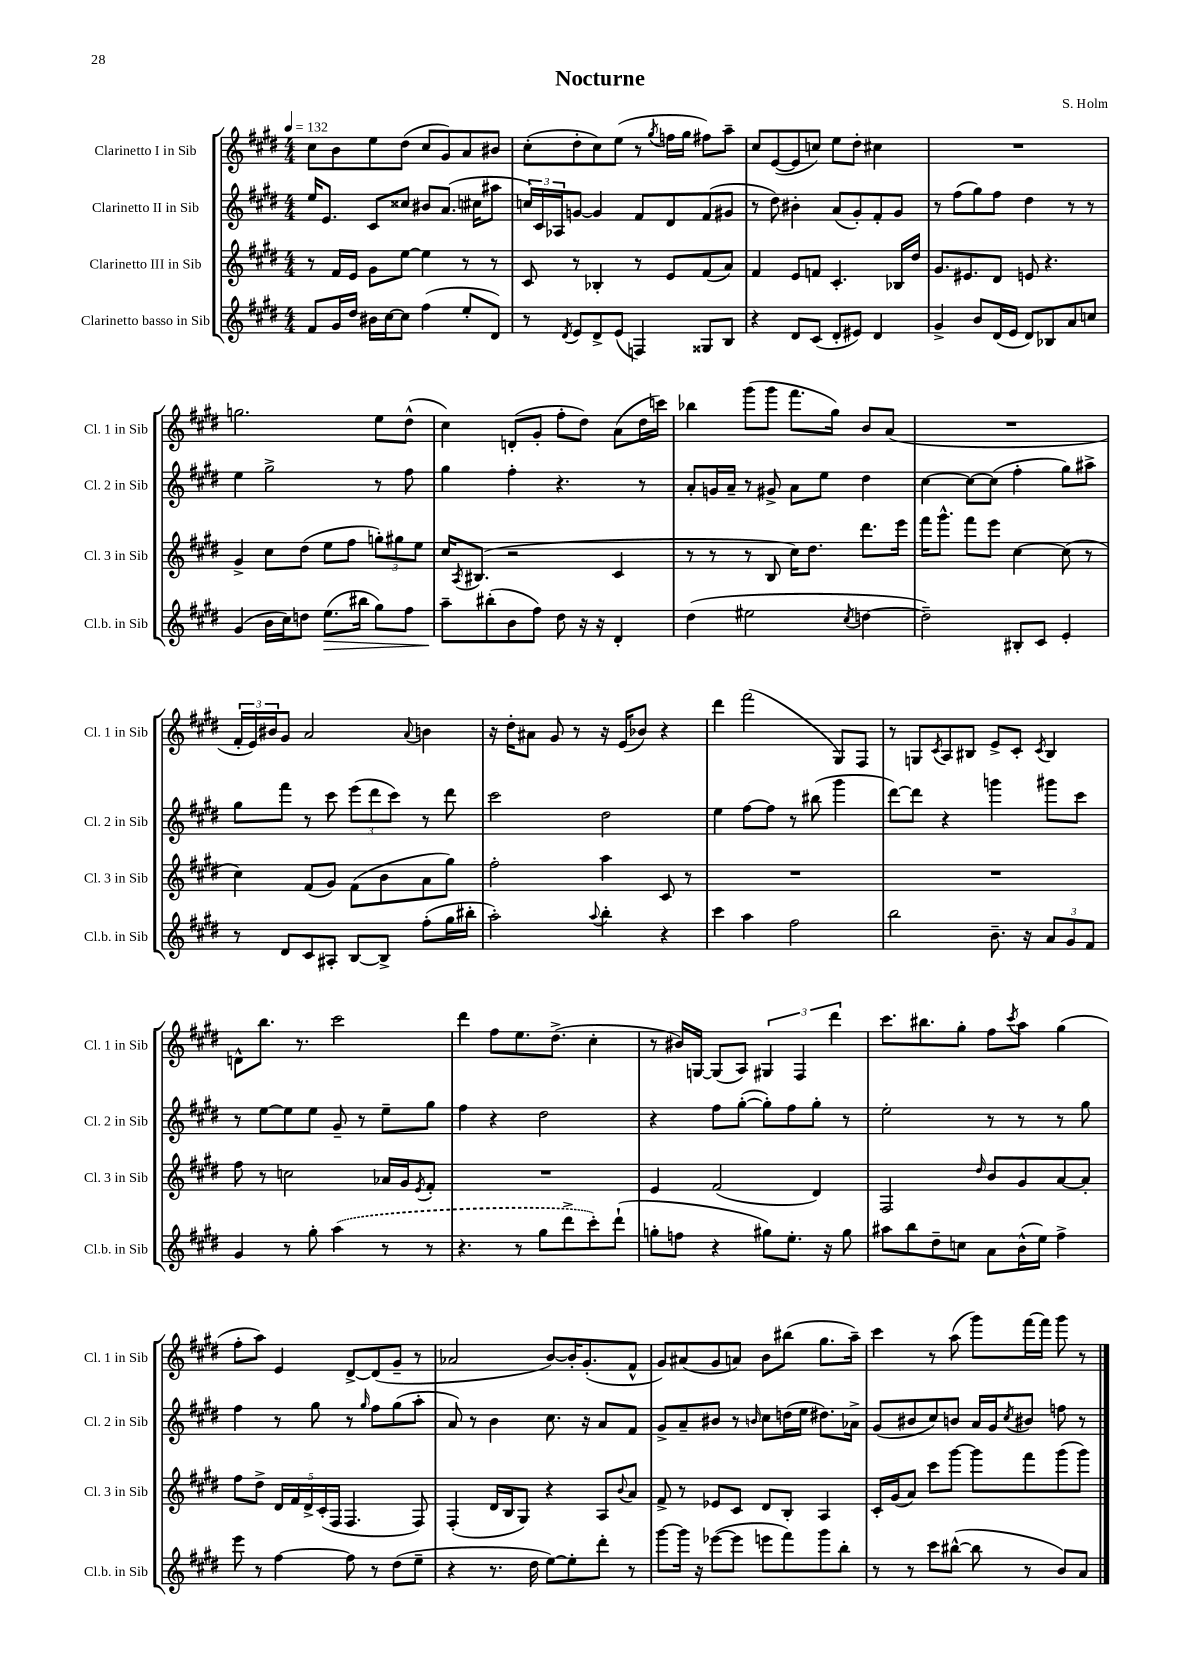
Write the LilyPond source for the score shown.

\header { title = "Nocturne" composer = "S. Holm" }
<<
\new StaffGroup <<
\new Staff = "s0" \with { instrumentName = "Clarinetto I in Sib" shortInstrumentName = "Cl. 1 in Sib" } {
    \clef treble \key e \major \numericTimeSignature \time 4/4 \tempo 4 = 132
    cis''8 b'8 e''8 dis''8( cis''8 gis'8) a'8 bis'8 |
    cis''8-.( dis''8-. cis''8) e''8( r8 \acciaccatura { gis''8 } f''16 gis''16 fis''8) a''8-- |
    cis''8 e'8~( e'8 c''8) e''8 dis''8-. cis''4 |
    R1 |
    g''2. e''8 dis''8-^( |
    cis''4) d'8-.( gis'8-. fis''8-. dis''8) a'8( dis''16 c'''16) |
    bes''4 gis'''8( gis'''8 fis'''8. gis''16) b'8 a'8( |
    R1 |
    \tuplet 3/2 { fis'16-. e'16) bis'16 } gis'8 a'2 \appoggiatura { a'8 } b'4 |
    r16 dis''16-. ais'8 gis'8 r8 r16 e'16( bes'8) r4 |
    dis'''4 fis'''2( gis8) fis8 |
    r8 g8 \acciaccatura { cis'8 } a8 bis8 e'8-> cis'8-. \acciaccatura { cis'8 } bis4 |
    d'8-^ b''8. r8. cis'''2 |
    dis'''4 fis''8 e''8. dis''8.->( cis''4-. |
    r8 bis'16) g16~ g8( a8) \tuplet 3/2 { gis4 fis4 dis'''4 } |
    cis'''8. bis''8. gis''8-. fis''8 \acciaccatura { cis'''8 } a''8 gis''4( |
    fis''8-. a''8) e'4 dis'8~-> dis'8( gis'8-- r8 |
    aes'2 b'8~) b'16-. gis'8.-.( fis'8-^ |
    gis'8) ais'8( gis'8 a'8) b'8 bis''8( gis''8. a''16--) |
    cis'''4 r8 a''8( gis'''8) fis'''16~ fis'''16 gis'''8 r8 \bar "|." |
}
\new Staff = "s1" \with { instrumentName = "Clarinetto II in Sib" shortInstrumentName = "Cl. 2 in Sib" } {
    \clef treble \key e \major \numericTimeSignature \time 4/4
    e''16 e'8. cis'8 cisis''8 bis'8 a'8.( cis''16 ais''8 |
    \tuplet 3/2 { c''16) cis'16 aes16 } g'8~ g'4 fis'8 dis'8 fis'8( gis'8 |
    r8 dis''8) bis'4-. a'8( gis'8-.) fis'8-. gis'8 |
    r8 fis''8( gis''8) fis''8 dis''4 r8 r8 |
    e''4 gis''2-> r8 fis''8 |
    gis''4 fis''4-. r4. r8 |
    a'8-. g'16 a'16-- r8 gis'8-> a'8 e''8 dis''4 |
    cis''4~ cis''8~ cis''8( fis''4-. gis''8) ais''8-> |
    gis''8 fis'''8 r8 cis'''8 \tuplet 3/2 { e'''8( dis'''8 cis'''8) } r8 dis'''8 |
    cis'''2 dis''2 |
    e''4 fis''8~ fis''8 r8 bis''8( gis'''4 |
    dis'''8~) dis'''8 r4 g'''4 gis'''8 cis'''8 |
    r8 e''8~ e''8 e''8 gis'8-- r8 e''8-- gis''8 |
    fis''4 r4 dis''2 |
    r4 fis''8 gis''8~-.( gis''8-.) fis''8 gis''8-. r8 |
    e''2-. r8 r8 r8 gis''8 |
    fis''4 r8 gis''8 r8 \grace { gis''16 } fis''8 gis''8( a''8-. |
    a'8) r8 b'4 cis''8. r16 a'8 fis'8 |
    gis'8-> a'8-- bis'8 r8 \grace { b'16 } cis''8 d''16( e''16 dis''8.) aes'16-> |
    gis'8( bis'8 cis''8) b'8 a'16 gis'16 \acciaccatura { cis''8 } bis'8 f''8 r8 \bar "|." |
}
\new Staff = "s2" \with { instrumentName = "Clarinetto III in Sib" shortInstrumentName = "Cl. 3 in Sib" } {
    \clef treble \key e \major \numericTimeSignature \time 4/4
    r8 fis'16 e'16 gis'8 e''8~ e''4 r8 r8 |
    cis'8 r8 bes4-. r8 e'8 fis'8( a'8) |
    fis'4 e'8 f'8 cis'4.-. bes16 dis''16 |
    gis'8. eis'8. dis'8 e'8 r4. |
    gis'4-> cis''8 dis''8( e''8 fis''8 \tuplet 3/2 { g''8-.) gis''8 e''8 } |
    cis''16 \acciaccatura { a8 } bis8.( r2 cis'4 |
    r8 r8 r8 b8 cis''16) dis''8. dis'''8. e'''16 |
    fis'''16 gis'''8.-^ fis'''8 e'''8 cis''4~ cis''8( r8 |
    cis''4) fis'8( gis'8) fis'8( b'8 a'8 gis''8) |
    fis''2-. a''4 cis'8 r8 |
    R1 |
    R1 |
    fis''8 r8 c''2 aes'16 gis'16 \acciaccatura { e'8 } fis'8-. |
    R1 |
    e'4 fis'2( dis'4) |
    fis2 \grace { dis''16 } b'8 gis'8 a'8~ a'8-. |
    fis''8 dis''8-> \tuplet 5/4 { dis'16 fis'16 dis'16-> cis'16-.( fis16 } fis4. fis8) |
    fis4-.( dis'16 b16 gis8) r4 a8 \appoggiatura { b'8 } a'8 |
    fis'8-> r8 ees'8 cis'8 dis'8 b8-. a4 |
    cis'16-. gis'16( a'8) cis'''8 gis'''8~ gis'''8 fis'''8 gis'''8( gis'''8) \bar "|." |
}
\new Staff = "s3" \with { instrumentName = "Clarinetto basso in Sib" shortInstrumentName = "Cl.b. in Sib" } {
    \clef treble \key e \major \numericTimeSignature \time 4/4
    fis'8 gis'16 dis''16 bis'16 cis''16~ cis''8 fis''4( e''8-. dis'8) |
    r8 \acciaccatura { dis'8 } e'8 dis'8-> e'8( f4) gisis8 b8 |
    r4 dis'8 cis'8( dis'8-. eis'8) dis'4 |
    gis'4-> b'8 dis'16( e'16 dis'8) bes8 a'8 c''8 |
    gis'4( b'16 cis''16) d''8 e''8.\>( bis''16 gis''8) fis''8 |
    a''8--\! bis''8-.( b'8 fis''8) dis''8 r16 r16 dis'4-. |
    dis''4( eis''2 \acciaccatura { cis''8 } d''4~ |
    d''2--) bis8-. cis'8 e'4-. |
    r8 dis'8 cis'8 ais8-. b8~ b8-> fis''8-.( gis''16 bis''16-. |
    a''2-.) \appoggiatura { a''8 } b''4-. r4 |
    cis'''4 a''4 fis''2 |
    b''2 b'8.-- r16 \tuplet 3/2 { a'8 gis'8 fis'8 } |
    gis'4 r8 gis''8-. \once \slurDashed a''4( r8 r8 |
    r4. r8 gis''8 dis'''8-> cis'''8-.) dis'''8-!( |
    g''8-. f''8 r4 gis''8) e''8.-. r16 gis''8 |
    ais''8 b''8 dis''8-- c''8 a'8 b'16-^( e''16) fis''4-> |
    e'''8 r8 fis''4~ fis''8 r8 dis''8( e''8-- |
    r4 r8. dis''16 e''8~) e''8-. dis'''8-. r8 |
    gis'''8~ gis'''16 r16 ees'''8~( ees'''8 e'''8 fis'''8) gis'''8 b''8-. |
    r8 r8 cis'''8 bis''8~-^( bis''8 r8 b'8) a'8 \bar "|." |
}
>>
>>
\layout { \context { \Score \remove "Bar_number_engraver" } }
